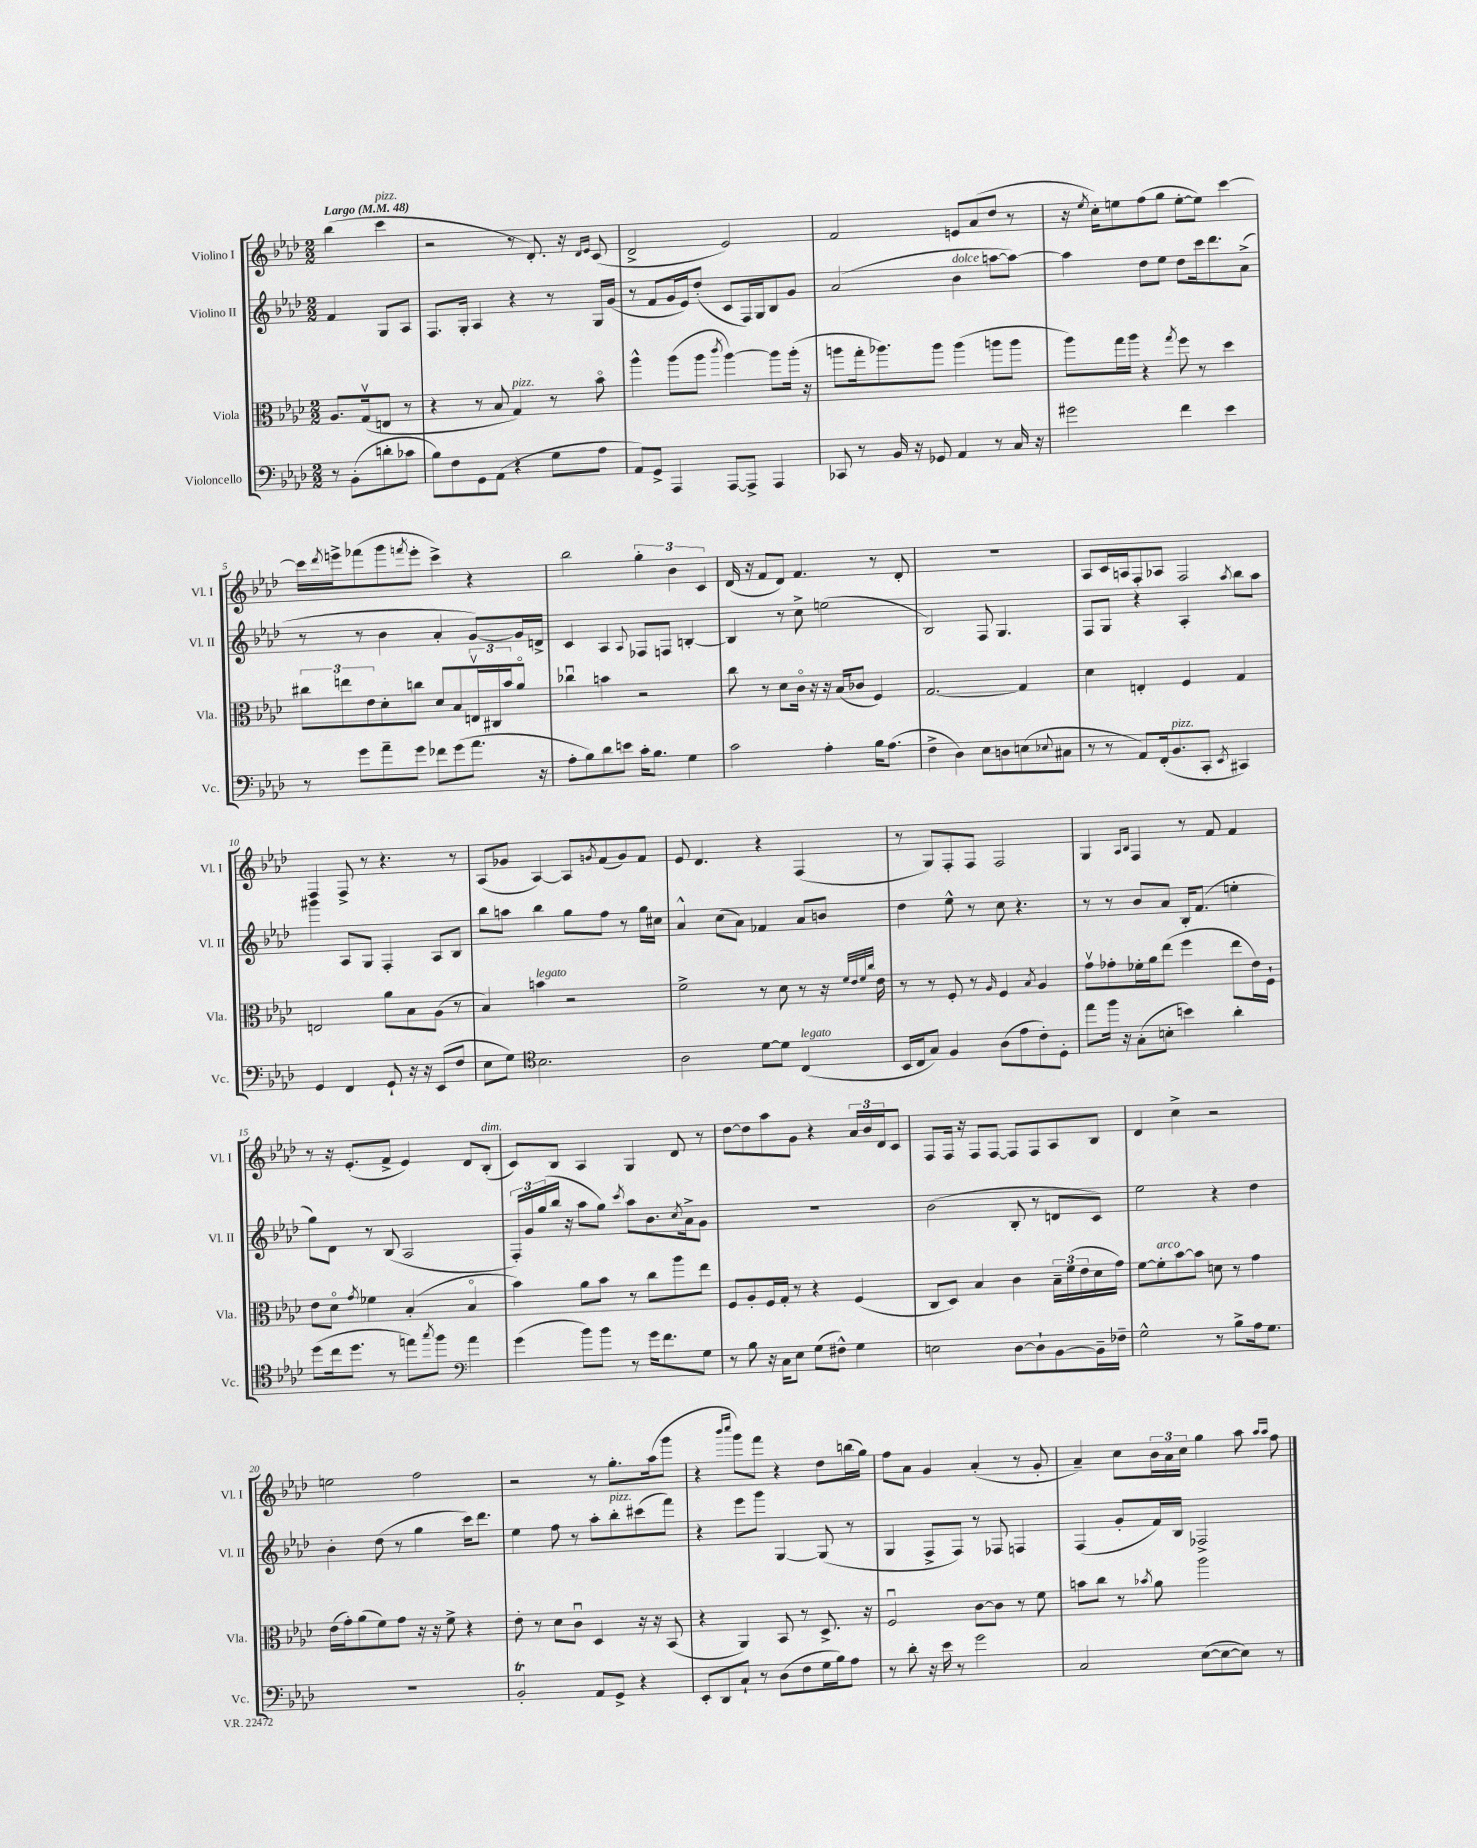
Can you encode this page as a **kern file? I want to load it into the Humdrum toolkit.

**kern	**kern	**kern	**kern
*staff4	*staff3	*staff2	*staff1
*clefF4	*clefC3	*clefG2	*clefG2
*k[b-e-a-d-]	*k[b-e-a-d-]	*k[b-e-a-d-]	*k[b-e-a-d-]
*M2/2	*M2/2	*M2/2	*M2/2
*MM48	*MM48	*MM48	*MM48
8r	8.A-/L	4f/	(4bb-\
(8BB-'\L	.	.	.
.	(16Gv/k	.	.
8d'\	8E/J	8G/L	4ccc\
8c-\J	8r	8A-/J	.
=	=	=	=
8B-\L)	4r	8.F/L	2r
8F\	.	.	.
.	.	16G'/Jk	.
8GG\	8r	4A-/	.
(8AA-\J	8B-/	.	.
4r	4G/)	4r	8r
.	.	.	8.d-'/)
8G\L	8r	8r	.
.	.	.	16r
.	.	.	16qqd-/LL
.	.	.	16qqe-/JJ
8A-\J	8b-o\	16G/LL	(8c/
.	.	(16g/JJ	.
=	=	=	=
8AA-/L)	4aa-^^\	8r	2d-^/
8GG^/J	.	8f/L	.
4AAA-/	(8aa-\L	16g/L	.
.	.	16e-/J)	.
.	8aa-\J	(8dd-'/J	.
.	8qccc/	.	.
[8AAA-/L	[4aa-\)	8c/L	2e-/)
8AAA-^/]J	.	16F/L)	.
.	.	16G/J	.
4AAA-/	8aa-\]L	8B-/	.
.	(16aa-'\Jk	8g/J	.
.	16r	.	.
=	=	=	=
8CC-/	8aa\L	(2a-/	2f/
8r	16gg'\k	.	.
.	8.aa-\)	.	.
16BB-/	.	.	.
16r	.	.	.
8GG-/	8aa-\J	.	.
4AA-/	(4aa-\	4b-\	8e/L
.	.	.	(8a-/
8r	8aa\L	[8aa\L	8dd-/J
16C/	8aa\J	8aa\_J)	8r
16r	.	.	.
=	=	=	=
2g#\	8aa-\L)	4aa\]	16r
.	.	.	8qee-/
.	.	.	16cc'\LK)
.	16gg\L	.	8ee\
.	16aa-\JJ	.	.
.	4r	8dd-\L	(8ff\
.	.	8ee-\J	8gg\J
.	8qgg/	.	.
4f\	8ff\	8dd-\L	[8ee'\L
.	8r	16ccc\k	8ee\]J)
.	.	8.ddd-\	.
4e-\	4dd-\	.	[4ccc\
.	.	(8a-^\J	.
=	=	=	=
8r	12cc#\L	8r	16ccc\]LL
.	.	.	8qddd-/
.	.	.	16eee^\J
.	12ee\	.	.
8g\L	.	8r	(8fff-\
.	12e-\	.	.
8a-~\	8d-'\	4b-\	8ggg\
.	.	.	8qfff/
8g\J	8cc\J	.	8eee'\J
8f-\L	8d-/L	4a-'/	4ccc^\)
(8g\	8B-/	.	.
8.a-\J	24Ev/L	[8g/L)	4r
.	24C#/	.	.
.	24b-/J	.	.
.	8a-o/J	16g/]L	.
16r	.	16d^/JJ	.
=	=	=	=
8A-'\L	4cc-u\	4c/	2bb-\
8B-\)	.	.	.
8d-\	4b\	4A-/	.
8e\J	.	.	.
.	.	8qqA-/	.
16c'\LK	2r	8F-/L	6gg'\
8.B-\J	.	.	.
.	.	8F/J	.
.	.	.	6b-\
4G\	.	[4B'/	.
.	.	.	6c/
=	=	=	=
2c\	8cc\	4B/]	(16d-/
.	.	.	16r
.	8r	.	8f/L
.	8d-\L	8r	8d-/J)
.	16co\Jk	8cc^\	4.f/
.	16r	.	.
4A-'\	16r	(2ee\	.
.	(16B-/LK	.	.
.	8c-/J	.	.
16B-\LK	4F/)	.	8r
(8.A-\J	.	.	.
.	.	.	8d-'/
=	=	=	=
4F^\	[2.G/	2B-/)	1r
4D-\)	.	.	.
8E-\L	.	8F/	.
8D\	.	4.G/	.
(8E\	4G/]	.	.
8qqE-/	.	.	.
8C#\J	.	.	.
=	=	=	=
8r	4d-\	8F/L	8A-/L
8r	.	8G/J	16c/L
.	.	.	16A/J
8AA-/L)	4E'/	4r	8F'/
(16FF'/k	.	.	8A-/J
8.BB-/	.	.	.
.	4F/	4A-'/	2F/
8CC'/J	.	.	.
8qEE-/	.	8qaa-/	.
4CC#/)	4G/	8bb-\L	.
.	.	8aa-\J	.
=	=	=	=
4GG/	2E/	4ggg#\	4F/
4FF/	.	8A-/L	8F^/
.	.	8G/J	8r
8GG`/	8a-\L	4F'/	4.r
16r	8B-\	.	.
16r	.	.	.
(8EE-/L	(8A-\J	8A-/L	.
8F/J	8r	8B-/J	8r
=	=	=	=
8E-\L	4B-/)	8bb-\L	(8A-/L
8G\J)	.	8aa\J	8g-/J
*clefC4	*	*	*
2.B-\	4b\	4bb-\	[4A-/)
.	2r	8gg\L	8A-/]L
.	.	.	8qg/
.	.	8ff\J	(8f/
.	.	8r	8g/)
.	.	16gg\LL	8f/J
.	.	16cc#\JJ	.
=	=	=	=
2A-\	2f^\	4a-^^/	8e-/
.	.	.	4.d-/
.	.	(8cc\L	.
.	.	8a-\J)	.
[8d-\L	8r	4f-/	4r
8d-\]J	8d-\	.	.
(4C/	8r	8a-/L	(4F/
.	16r	8b/J	.
.	32qqf/LLL	.	.
.	32qqe-/	.	.
.	32qqf/	.	.
.	32qqcc/JJJ	.	.
.	16e-\	.	.
=	=	=	=
16BB-/LL	8r	4dd-\	8r
16C/J	.	.	.
8G/J)	8r	.	8G/L)
4F/	8F'/	8ee-^^\	8F'/
.	8r	8r	8F/J
.	16qqA-/	.	.
(8A-\L	4F/	8cc\	2F/
8e-\	.	4.r	.
.	8qB-/	.	.
8c'\)	4A-/	.	.
8D-'\J	.	.	.
=	=	=	=
8ee-\L	8gv\L	8r	4G/
16ff\Jk	8g-'\	8r	.
16r	.	.	.
.	.	.	16qqA-/LL
.	.	.	16qqB-/JJ
(8G'\L	16f-'\L	8b-/L	4F/
.	16a-\J	.	.
8B'\J	(8ee-\J	8a-/J	.
4b\)	4ff\	16B-'/LK	8r
.	.	(8.f/J	.
.	.	.	8f/
4a-'\	8ee-\L	4ee'\	4f/
.	16e-\L)	.	.
.	16F`\JJ	.	.
=	=	=	=
(8dd-\L	8e-\L	8gg\L)	8r
16cc\k	8d-o\J	8d-\J	16r
8.dd-\J	.	.	(8.e-'/L
.	8qg/	.	.
.	4f-\	8r	.
8r	.	(8B-/	8f^/J
8ee\L)	(4B-'/	2A-/	4e-/)
8qgg/	.	.	.
8ff\J	.	.	.
*clefF4	*	*	*
4a-\	4B-o/	.	8d-/L
.	.	.	(8B-'/J
=	=	=	=
(4g\	4b-\)	24F'/LL)	8c/L)
.	.	24g/	.
.	.	(24gg/	.
.	.	16bb-/JJ	8B-/J
.	.	16r	.
8b-\L)	8a-\L	8aa-\L	4A-/
8b-\J	8b-\J	8gg\J)	.
.	.	8qccc/	.
8r	8r	8aa-\L	4G/
16g\LK	8cc\L	8.b-\	.
8.f\	.	.	.
.	8aa-\	.	8d-/
.	.	8qcc/	.
.	.	16a-^\k	.
8G\J	8ee-\J	8g\J	8r
=	=	=	=
8r	8F/L	1r	[8dd-\L
8B-\	8A-'/	.	8dd-\]
16r	16F/L	.	8aa-\
16C\LK	16G'/JJ	.	.
8E-\J	8r	.	8g\J
(8G\L	4r	.	4r
8F#^^\J)	.	.	.
4G\	(4F/	.	24a-/LL
.	.	.	24b-/
.	.	.	24d-/J
.	.	.	8c/J
=	=	=	=
2E\	8C/L	(2b-\	8F/L
.	8D-/J)	.	16F/Jk
.	.	.	16r
.	4B-/	.	8F/L
.	.	.	[8F/J
[8D-\L	4c\	8B-'/	8F/]L
8D-`\]	.	8r	8F/
[8BB-\	24B-~\LL	8d/L	8A-/
.	(24f\	.	.
.	24e-\	.	.
16BB-~\]L	16d-\	8c/J)	8B-/J
16F-~\JJ	16g\JJ)	.	.
=	=	=	=
2G^^\	[8f\L	2ee-\	4d-/
.	8f'\]	.	.
.	[8b-\	.	4cc^\
.	8b-\]J	.	.
8r	8d\	4r	2r
8B-^\L	8r	.	.
16A-\k	4g\	4dd-\	.
8.G\J	.	.	.
=	=	=	=
1r	(16e-\LL	4b-'\	2ee\
.	16g'\J)	.	.
.	(8a-\	.	.
.	8f\)	(8dd-\	.
.	8g\J	8r	.
.	16r	4gg\	2ff\
.	16r	.	.
.	8f^\	.	.
.	4r	16ccc\LK)	.
.	.	8.ddd-\J	.
=	=	=	=
2BB-'/	8e-'\	4ee-\	2r
.	8r	.	.
.	8d-\L	8ff\	.
.	8cu\J	8r	.
8AA-/L	4D-/	8aa-'\L	8r
8GG^/J	.	8bb-'\	8.gg'\L
4r	16r	(8ccc#\	.
.	16r	.	(16aa-\k
.	(8BB-/	8fff\J)	8ggg\J
=	=	=	=
8EE-'/L	4r	4r	4r
8DD-/	.	.	.
.	.	.	16qqbbb-/LL
.	.	.	16qqcccc/JJ
8C`/J	4AA-/)	8eee-\L	8ggg\L)
8r	.	8ggg\J	8fff\J
(8D-\L	8BB-/	[4G/	4r
8F\	8r	.	.
16G\L	8.D-^/	(8G/]	8dd-\L
16B-\J)	.	.	.
8A-\J	.	8r	(16bb\L
.	16r	.	16gg\JJ)
=	=	=	=
8r	2Fu/	4G/	8ff\L
8d-'\	.	.	8a-\J
16r	.	8F^/L	4g/
16e-\	.	.	.
8r	.	8F/J)	.
2g\	[8c\L	8r	(4a-'/
.	8c\]J	8F-/	.
.	8r	4F/	8r
.	8f\	.	8g'/
=	=	=	=
2C/	8b\L	(4F/	4a-~/)
.	8cc\J	.	.
.	8r	8g'/L	8cc\L
.	8qb-/	.	.
.	8a-\	16f/L)	24b-\L
.	.	.	24a-\
.	.	16B-/JJ	.
.	.	.	24cc\JJ
([8E-\L	2aa-\	2F-^/	4gg\
8E-\_	.	.	.
8E-\]J)	.	.	8aa-\
.	.	.	16qqaa-/LL
.	.	.	16qqaa-/JJ
8r	.	.	8ff\
==	==	==	==
*-	*-	*-	*-
